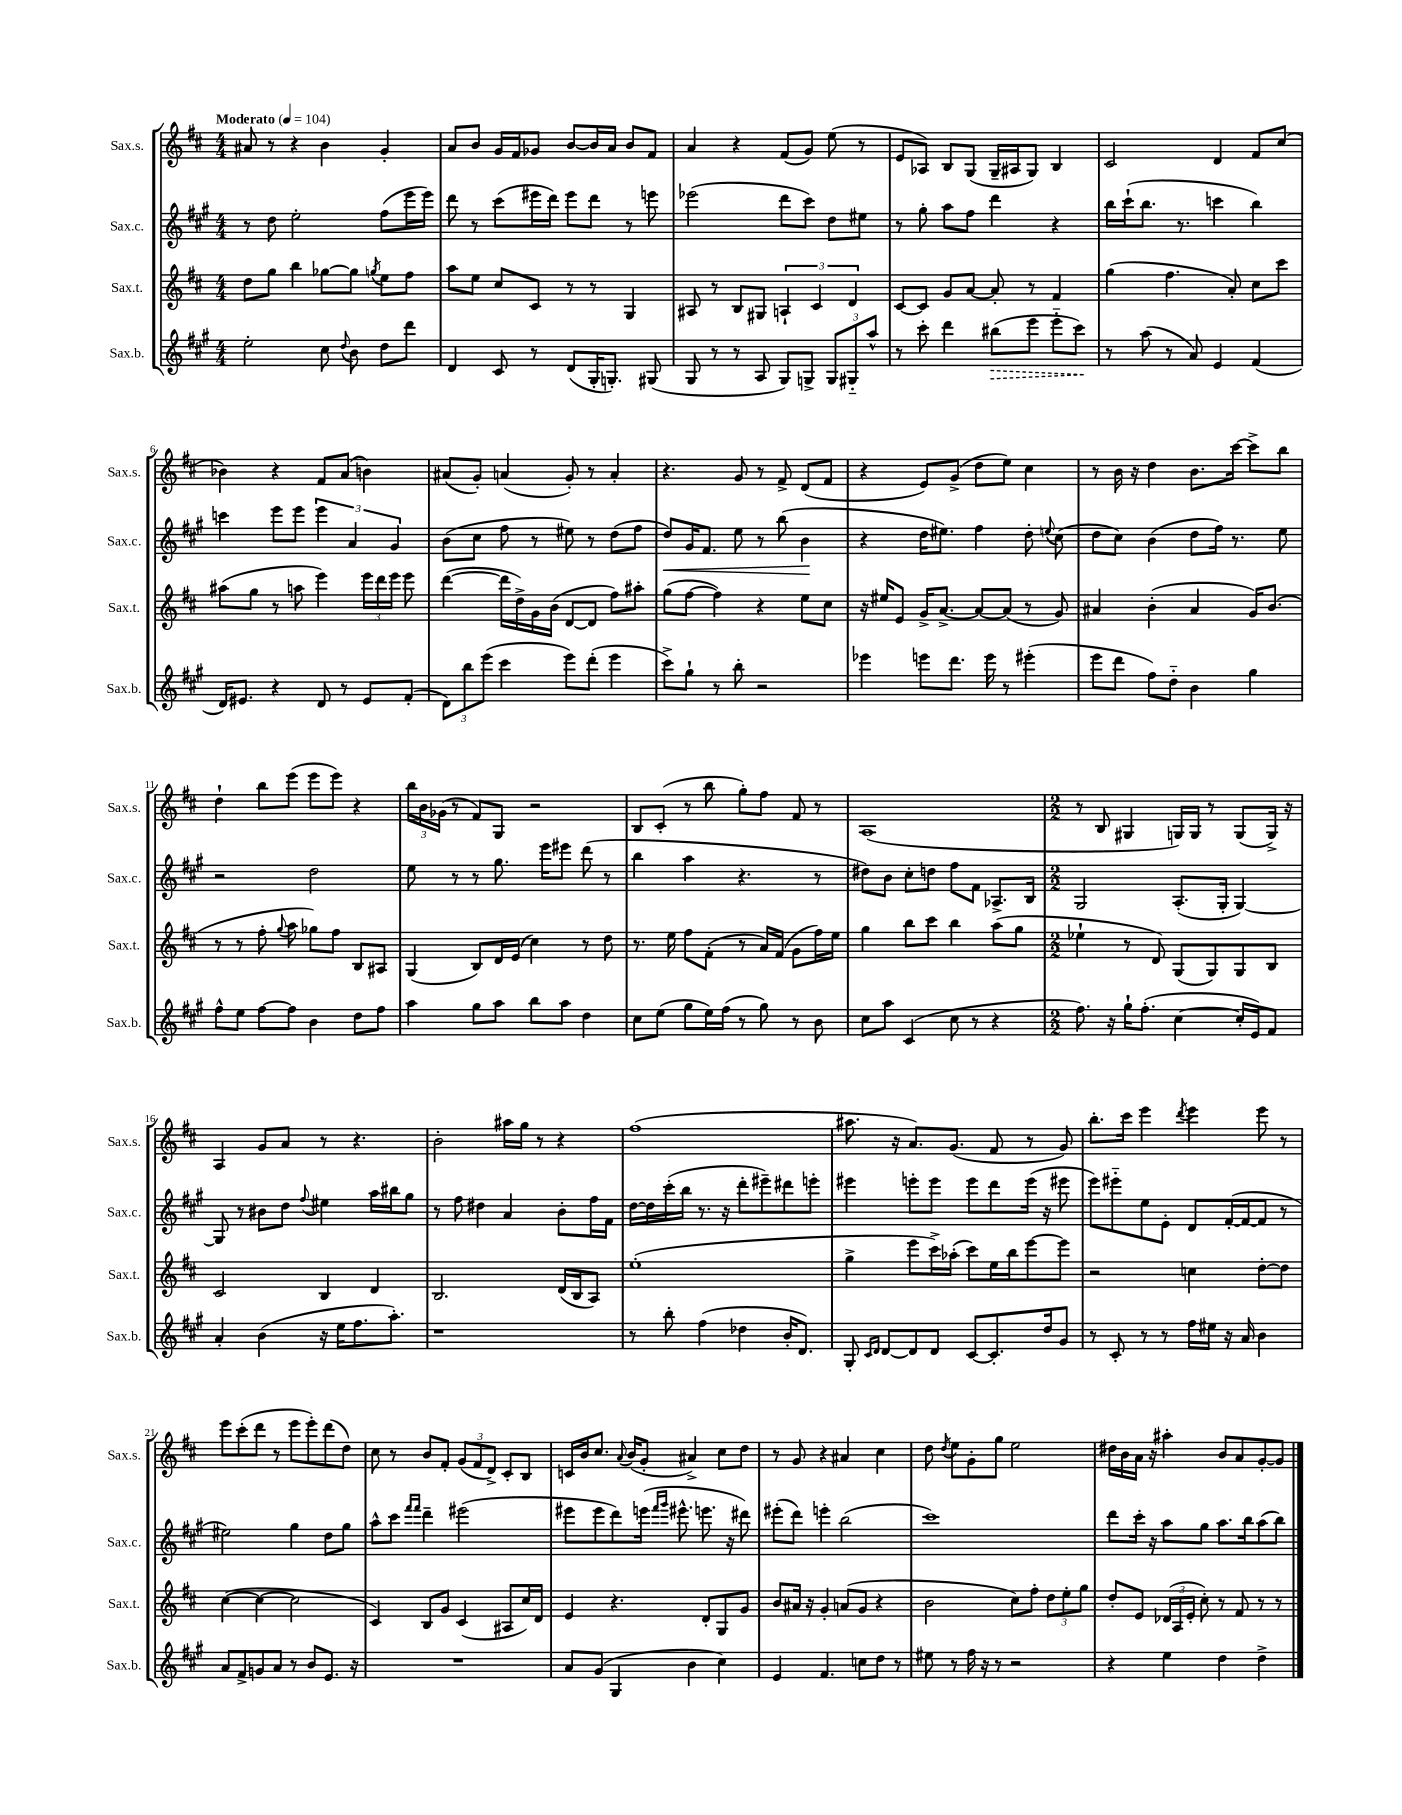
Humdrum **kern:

**kern	**kern	**kern	**kern
*staff4	*staff3	*staff2	*staff1
*clefG2	*clefG2	*clefG2	*clefG2
*k[f#c#g#]	*k[f#c#]	*k[f#c#g#]	*k[f#c#]
*M4/4	*M4/4	*M4/4	*M4/4
*MM104	*MM104	*MM104	*MM104
2ee'\	8dd\L	8r	8a#/
.	8gg\J	8dd\	8r
.	4bb\	2ee'\	4r
8cc#\	[8gg-\L	.	4b\
8qqdd/	.	.	.
8b\	8gg-\]J	.	.
.	8qgg/	.	.
8dd\L	8ee\L	(8ff#\L	4g'/
8ddd\J	8ff#\J	16eee\L	.
.	.	16eee\JJ)	.
=	=	=	=
4d/	8aa\L	8ddd\	8a/L
.	8ee\J	8r	8b/J
8c#/	8cc#/L	(8ccc#\L	16g/LL
.	.	.	16f#/J
8r	8c#/J	16eee#\L	8g-/J
.	.	16ddd\JJ)	.
(8d/L	8r	8eee#\L	[8b/L
16G#'/K	8r	8ddd\J	16b/]L
8.G'/J)	.	.	16a/JJ
.	4G/	8r	8b/L
(8G#/	.	8eee\	8f#/J
=	=	=	=
8G#/	8A#/	(2eee-\	4a/
8r	8r	.	.
8r	8B/L	.	4r
8A/	8G#/J	.	.
8G#/L)	6A`/	8ddd\L	(8f#/L
8G^/J	.	8ccc#\J)	8g/J)
.	6c#/	.	.
12G/L	.	8dd\L	(8ee\
12G#'~/	6d/	.	.
.	.	8ee#\J	8r
12aa^^/J	.	.	.
=	=	=	=
8r	[8c#/L	8r	8e/L
8ccc#'\	8c#/]J	8gg#'\	8A-/J)
4ddd\	8g/L	8aa\L	8B/L
.	[8a/J	8ff#\J	(8G/J
(8bb#\L	8a'/]	4ddd\	16G~/LL
.	.	.	16A#/J
8eee\J	8r	.	8G/J)
8eee'~\L	4f#/	4r	4B/
8ccc#\J)	.	.	.
=	=	=	=
8r	(4gg\	16bb\LL	2c#/
.	.	(16ccc#`\J	.
(8aa\	.	8.bb\J	.
8r	4.ff#\	.	.
.	.	8.r	.
8a/)	.	.	.
4e/	.	4ccc\	4d/
.	8a'/)	.	.
(4f#/	8cc#\L	4bb\)	8f#/L
.	8ccc#\J	.	(8cc#/J
=	=	=	=
16d/LK)	(8aa#\L	4ccc\	4b-\)
8.e#/J	.	.	.
.	8gg\J	.	.
4r	8r	8eee\L	4r
.	8aa\	8eee\J	.
8d/	4eee\)	6eee\	8f#/L
8r	.	.	(8a/J
.	.	6a/	.
8e#/L	24eee\LL	.	4b\)
.	24ddd\	.	.
.	24eee\JJ	6g#/	.
(8f#'/J	8eee\	.	.
=	=	=	=
12d\L)	([4ddd\	(8b\L	(8a#/L
12bb\	.	.	.
.	.	8cc#\J	8g'/J)
(12eee\J	.	.	.
4ccc#\	16ddd\]LL	8ff#\	(4a/
.	16dd^\)	.	.
.	16g\	8r	.
.	(16b\JJ	.	.
8eee\L)	[8d/L	8ee#\)	8g'/)
(8ddd'\J	8d/]J	8r	8r
4eee\	8ff#\L)	(8dd\L	4a'/
.	8aa#'\J	8ff#\J	.
=	=	=	=
8ccc#^\L)	(8gg\L	8dd/L)	4.r
8gg#`\J	[8ff#\J	16g#/K	.
.	.	8.f#/J	.
8r	4ff#\])	.	.
8bb'\	.	8ee\	8g/
2r	4r	8r	8r
.	.	(8bb\	8f#^/
.	8ee\L	4b\	(8d/L
.	8cc#\J	.	8f#/J
=	=	=	=
4eee-\	16r	4r	4r
.	16ee#/LK	.	.
.	8e/J	.	.
8eee\L	16g^/LK	16dd\LK	8e/L)
.	[8.a^/J	8.ee#\J)	.
8.ddd\J	.	.	(8g^/J
.	8a/_L	4ff#\	8dd\L
16eee\	.	.	.
8r	(8a/]J	.	8ee\J)
(4eee#'\	8r	8dd'\	4cc#\
.	.	8qqee/	.
.	8g/)	(8cc#\	.
=	=	=	=
8eee\L	4a#/	8dd\L	8r
8ddd\J	.	8cc#\J)	16b\
.	.	.	16r
8ff#\L)	(4b'\	(4b\	4dd\
8dd'~\J	.	.	.
4b\	4a#/	8dd\L	8.b\L
.	.	16ff#\Jk)	.
.	.	8.r	[16ccc#\Jk
4gg#\	16g/LK)	.	8ccc#^\]L
.	(8.b/J	.	.
.	.	8ee\	8bb\J
=	=	=	=
8ff#^^\L	8r	2r	4dd`\
8ee\J	8r	.	.
[8ff#\L	8ff#'\	.	8bb\L
.	8qqgg/	.	.
8ff#\]J	8aa\	.	(8eee\J
4b\	8gg-\L)	2dd\	8eee\L
.	8ff#\J	.	8eee\J)
8dd\L	8B/L	.	4r
8ff#\J	8A#/J	.	.
=	=	=	=
4aa\	(4G/	8ee\	24bb\LL
.	.	.	24b\
.	.	.	(24g-\JJ
.	.	8r	8r
8gg#\L	8B/L)	8r	8f#/L)
8aa\J	16d/L	8.gg#\	8G/J
.	(16e/JJ	.	.
8bb\L	4cc#\)	.	2r
.	.	16eee\LK	.
8aa\J	.	8eee#\J	.
4dd\	8r	(8ddd\	.
.	8dd\	8r	.
=	=	=	=
8cc#\L	8.r	4bb\	8B/L
(8ee\J	.	.	(8c#'/J
.	16ee\	.	.
8gg#\L	8ff#\L	4aa\	8r
16ee\L)	(8f#'\J	.	8bb\
(16ff#\JJ	.	.	.
8r	8r	4.r	8gg'\L)
8gg#\)	16a/LL)	.	8ff#\J
.	(16f#/JJ	.	.
8r	8g\L	.	8f#/
8b\	16ff#\L)	8r	8r
.	16ee\JJ	.	.
=	=	=	=
8cc#\L	4gg\	8dd#\L)	(1A
8aa\J	.	8b\J	.
(4c#/	8bb\L	8cc#'\L	.
.	8ccc#\J	8dd\J	.
8cc#\	4bb\	8ff#\L	.
8r	.	8f#\J	.
4r	(8aa\L	8.A-^/L	.
.	8gg\J	.	.
.	.	16B/Jk	.
=	=	=	=
*M2/2	*M2/2	*M2/2	*M2/2
8.ff#\)	4ee-`\	2G#/	8r
.	.	.	8B/
16r	.	.	.
16gg#`\LK	8r	.	4G#/
(8.ff#'\J	.	.	.
.	8d/)	.	.
[4cc#\	(8G/L	(8.A'/L	16G/LL)
.	.	.	16G/JJ
.	8G/)	.	8r
.	.	16G#'/Jk	.
16cc#'/]LL	8G/	[4G#/)	(8G/L
16e/J)	.	.	.
8f#/J	8B/J	.	16G^/Jk)
.	.	.	16r
=	=	=	=
4a'/	2c#/	8G#/]	4A/
.	.	8r	.
(4b\	.	8b#\L	8g/L
.	.	8dd\J	8a/J
.	.	8qqff#/	.
16r	4B/	4ee#\	8r
16ee\LK	.	.	.
8.ff#\	.	.	4.r
.	4d/	16aa\LL	.
8.aa'\J)	.	16bb#\J	.
.	.	8gg#\J	.
=	=	=	=
1r	2.B/	8r	2b'\
.	.	8ff#\	.
.	.	4dd#\	.
.	.	4a/	16aa#\LL
.	.	.	16gg\JJ
.	.	.	8r
.	(16d/LL	8b'\L	4r
.	16B/J	.	.
.	8A/J)	16ff#\L	.
.	.	16f#\JJ	.
=	=	=	=
8r	(1ee'	[16dd\LL	(1ff#
.	.	16dd\]	.
8bb'\	.	(16ccc#'\	.
.	.	16bb\JJ	.
(4ff#\	.	8.r	.
.	.	16r	.
4dd-\	.	8ddd'\L	.
.	.	8eee#~\)	.
16b'/LK	.	8ddd#\	.
8.d/J)	.	.	.
.	.	8eee'\J	.
=	=	=	=
8G#'/	4gg^\	4eee#\	8.aa#\
16qqc#/LL	.	.	.
16qqd/JJ	.	.	.
[8d/L	.	.	.
.	.	.	16r
8d/]	8eee\L	8eee'\L	8.a/L)
8d/J	16ccc#^\L)	8eee\J	.
.	(16aa-'\JJ	.	(8.g/J
[8c#/L	8ccc#\L)	8eee\L	.
8.c#'/]	16ee\L	8ddd\	8f#/
.	16bb\J	.	.
.	[8eee\	(16eee\Jk	8r
16dd/k	.	16r	.
8g#/J	8eee\]J	8eee#\	8g/)
=	=	=	=
8r	2r	8eee\L)	8.bb'\L
8c#'/	.	8eee#'~\	.
.	.	.	16ccc#\Jk
8r	.	8ee\	4eee\
8r	.	8e'\J	.
.	.	.	8qddd/
16ff#\LL	4cc\	8d/L	4eee\
16ee#\JJ	.	.	.
16r	.	([16f#'/L	.
16a/	.	16f#/_J	.
4b\	[8dd'\L	8f#/]J	8eee\
.	8dd\]J	8r	8r
=	=	=	=
8a/L	([4cc#\	2ee#\)	8eee\L
8f#^/	.	.	(8ccc#'\
8g/	4cc#\_	.	8ddd\J
8a/J	.	.	8r
8r	2cc#\]	4gg#\	8eee\L
8b/L	.	.	8eee'\)
8.e/J	.	8dd\L	(8ddd\
.	.	8gg#\J	8dd\J)
16r	.	.	.
=	=	=	=
1r	4c#/)	8aa^^\L	8cc#\
.	.	8ccc#\J	8r
.	.	16qqfff#/LL	.
.	.	16qqfff#/JJ	.
.	8B/L	4ddd~\	8b/L
.	8g/J	.	8f#'/J
.	(4c#/	(2eee#\	(12g/L
.	.	.	12f#/
.	.	.	12d^/J)
.	8A#/L	.	8c#'/L
.	16cc#/L)	.	8B/J
.	16d/JJ	.	.
=	=	=	=
8a/L	4e/	8eee#\L	16c/LL
.	.	.	16b/J
(8g#/J	.	8eee#\	8.cc#/J
4G#/	4.r	8ddd\)	.
.	.	.	8qqa/
.	.	.	(16b/LK
.	.	(16eee\Jk	8g'/J
.	.	16qqfff#/LL	.
.	.	16qqggg#/JJ	.
.	.	8.eee#^^\	.
4b\	.	.	4a#^/)
.	8d'/L	8.eee\	.
4cc#\)	8G/	.	8cc#\L
.	.	16r	.
.	8g/J	8ddd#\)	8dd\J
=	=	=	=
4e/	8b/L	(8eee#'\L	8r
.	16a#/Jk	8ddd\J)	8g/
.	16r	.	.
4.f#/	4g'/	4eee'\	4r
.	(8a/L	(2bb\	4a#/
8cc\L	8g/J	.	.
8dd\J	4r	.	4cc#\
8r	.	.	.
=	=	=	=
8ee#\	2b\	1ccc#)	8dd\
.	.	.	8qdd/
8r	.	.	8ee\L
16ff#\	.	.	8g'\
16r	.	.	.
8r	.	.	8gg\J
2r	8cc#\L)	.	2ee\
.	8ff#'\J	.	.
.	12dd\L	.	.
.	12ee'\	.	.
.	12gg\J	.	.
=	=	=	=
4r	8dd'/L	8ddd\L	16dd#\LL
.	.	.	16b\
.	8e/J	16ccc#'\Jk	16a\JJ
.	.	16r	16r
4ee\	(24d-/LL	8aa\L	4aa#'\
.	24A/	.	.
.	24e'/JJ	.	.
.	8cc#'\)	8gg#\J	.
4dd\	8r	8.aa\L	8b/L
.	8f#/	.	8a/
.	.	16bb\k	.
4dd^\	8r	(8aa\	[8g'/
.	8r	8bb\J)	8g/]J
==	==	==	==
*-	*-	*-	*-
